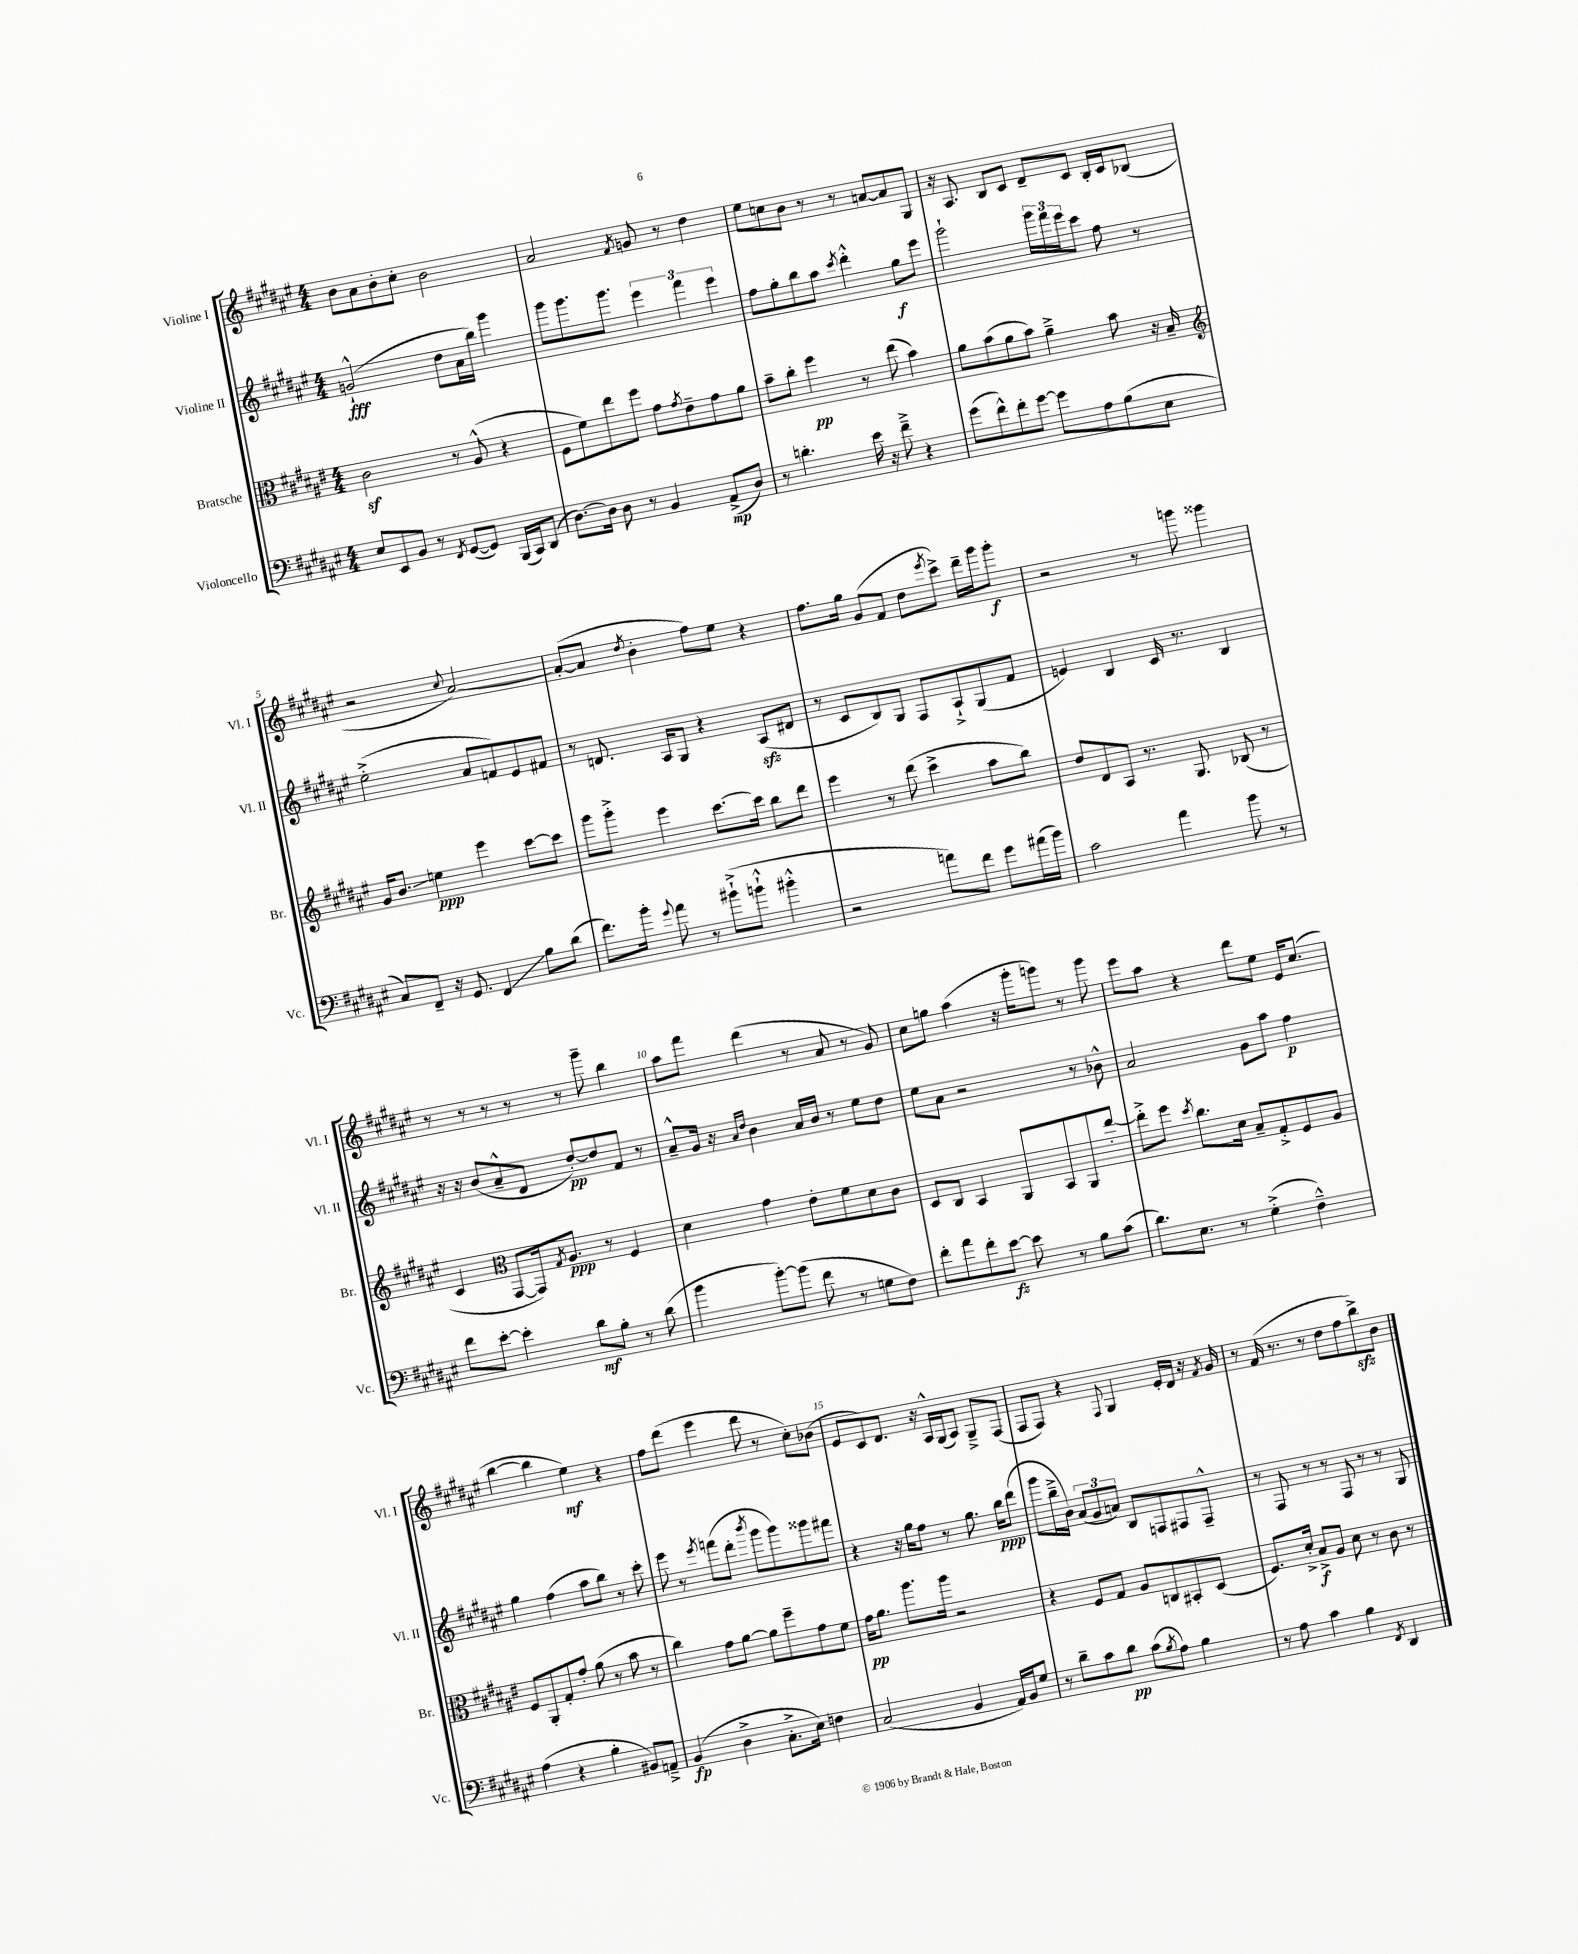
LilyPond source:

<<
\new StaffGroup <<
\new Staff = "s0" \with { instrumentName = "Violine I" shortInstrumentName = "Vl. I" } {
    \clef treble \key fis \major \numericTimeSignature \time 4/4
    b'8 ais'8 b'8-. cis''8-. b'2 |
    ais'2 \acciaccatura { fis'8 } g'8 r8 dis''4 |
    eis''8 c''8 b'8 r8 r8 a'8~ a'8 gis8 |
    r16 ais8. b8 cis'8 dis'8-- cis'8 b16-. cis'16 bes8( |
    r2 \appoggiatura { cis''8 } ais'2~) |
    ais'8~-.( ais'8 \acciaccatura { dis''8 } b'4-. fis''8) eis''8 r4 |
    fis''8. gis''16 gis'8( fis'8 dis''8 \acciaccatura { eis'''8 } cis'''8->) dis'''16-- gis'''16 gis'''8-.\f |
    r2 r8 g'''8 gisis'''4 |
    r8 r8 r8 r8 r8 gis'''8-- b''4 |
    ais''8 fis'''8 dis'''4( r8 ais'8 r8 gis'8) |
    cis''8 g''8 ais''4( r16 gis'''16-. g'''8) r8 g'''8 |
    eis'''8 ais''8 r4 dis'''8 eis''8 eis'16 cis''8.( |
    b''4~ b''4 eis''4\mf) r4 |
    fis''8 dis'''8( eis'''4 dis'''8 r8 cis''8-.) bes'8( |
    eis'8 cis'8) dis'8. r16 ais16-^ gis16( ais8) gis8---> fis8( |
    fis8 fis8) r4 \appoggiatura { fis8 } gis4 eis'16-. dis'16 r16 \acciaccatura { fis'8 } gis'16 |
    r8 fis'16( r8. r8 dis''8 fis''8 b''8->\sfz) b'8 \bar "|." |
}
\new Staff = "s1" \with { instrumentName = "Violine II" shortInstrumentName = "Vl. II" } {
    \clef treble \key fis \major \numericTimeSignature \time 4/4
    g'2-!-^\fff( dis''8 ais'16 b''16) gis'''4 |
    gis'''8 gis'''8. gis'''8. \tuplet 3/2 { eis'''4 fis'''4 eis'''4 } |
    fis''8 gis''8-. b''8 ais''8 \acciaccatura { cis'''8 } dis'''4-.-^ gis''8\f eis'''8 |
    gis'''2-! \tuplet 3/2 { gis'''16 fis'''16 eis'''16 } cis'''8 fis''8 r8 |
    eis''2-.->( ais'8 f'8) eis'8 fis'8 |
    r8 d'8. ais16 gis8 r4 ais8\sfz( dis'8 |
    r8 cis'8 b8) gis8 fis8 ais8-!-> gis8( fis'8 |
    e'4) b4 cis'16 r8. b4 |
    r16 r16 b'8( ais'8---^ dis'8 dis''8~-.\pp) dis''8 fis'8 r8 |
    ais'8---^ gis'16 r16 \grace { ais'16 dis''16 } b'4 ais'16 b'16 r8 eis''8 dis''8 |
    eis''8 ais'8 r2 r8 bes'8-^ |
    ais'2 gis'8 ais''8 fis''4\p |
    gis''4 fis''4( ais''8 b''8) r8 cis'''8-. |
    eis'''8 r8 \acciaccatura { eis'''8 } f'''8( dis'''8-. \acciaccatura { b'''8 } gis'''8 gis'''8) gisis'''8 fis'''8 |
    r4 r16 gis''16 fis''8 r8 gis''8. b''16\ppp dis'''8( |
    gis'''8 b''16---> b'16) \tuplet 3/2 { ais'8( gis'8 a'8) } b8 f8 fis8 fis8---^ |
    r8 fis8 r8 r8 fis8 r8 r8 gis8 \bar "|." |
}
\new Staff = "s2" \with { instrumentName = "Bratsche" shortInstrumentName = "Br." } {
    \clef alto \key fis \major \numericTimeSignature \time 4/4
    cis'2\sf r8 ais8-^( r4 |
    fis8 fis'8) eis''8 fis''8 gis'8 \acciaccatura { gis'8 } eis'8-- gis'8 ais'8 |
    b'8-- cis''8-. fis''4\pp r8 eis''8( b'4) |
    ais'8 b'8( ais'8 b'8) ais'4---> b'8 r16 b16-- |
    \clef treble gis'16 b'8.\glissando e''4\ppp eis'''4 cis'''8~ cis'''8 |
    gis'''8 gis'''8-.-> eis'''4 cis'''8.~ cis'''16 b''8 dis'''8 |
    eis'''4 r8 dis'''8( cis'''4-> ais''8 b''8) |
    dis''8 dis'8 ais8 r8. gis8. bes8( r8 |
    cis'4 \clef alto gis,8~ gis,16) \acciaccatura { gis8 } ais8.\ppp r8 fis4 |
    dis'4 gis'4 eis'8-. fis'8 dis'8 cis'8 |
    dis8 cis8 b,4 ais,8 b,8 ais,8 eis''8~-. |
    eis''8-.-> fis''8 \acciaccatura { dis''8 } cis''8. dis'16 b8-- gis8-.-> fis8 ais8 |
    fis8 ais,8-. gis8-. gis'8-. ais'8( r8 b'8 r8 |
    cis''4) gis'8 ais'8~ ais'8 fis''8-- gis'8 fis'8 |
    gis'16\pp ais'8. ais''8. ais''16 r2 |
    r4 fis8 gis8 ais8 c8 bis,8-. dis8( |
    fis8.) dis'16-.-> b8->\f ais8 dis'8 r8 cis'8 r8 \bar "|." |
}
\new Staff = "s3" \with { instrumentName = "Violoncello" shortInstrumentName = "Vc." } {
    \clef bass \key fis \major \numericTimeSignature \time 4/4
    eis8 eis,8 b,8 r8 \acciaccatura { fis,8 } gis,8~( gis,8) b,,16( cis,16) dis,8( |
    dis8.~) dis16 dis8 r8 b,4 ais,8->\mp( dis8) |
    r8 d'4.-. eis'16 r16 fis'8---> r4 |
    gis'8( fis'8-^) fis'8-. gis'8~ gis'8 ais8 b8( eis8 |
    cis8) fis,8-- r16 gis,8. fis,4\glissando b8 dis'8( |
    fis'8.) b'16-. \appoggiatura { gis'8 } ais'8 r8 bis'8-!->( b'8-!-^ bis'4-.-^ |
    r2 a'8) fis'8 gis'8 ais'16( b'16) |
    cis'2 ais'4 b'8 r8 |
    fis'8 eis'8~-. eis'4-. dis'8\mf b8-. r8 dis'8( |
    b'4 b'8~-.) b'8( fis'8 r8 g8 fis8) |
    fis'8-. ais'8 fis'8-. eis'8~\fz eis'8 r8 b8 cis'8( |
    dis'8.) eis8. r8 gis4-.->( fis4---^) |
    ais4( r4 b4-. bis,8) a,8---> |
    b,4\fp( dis4-> cis8.-.-> eis16) f4 |
    cis2( b,4 ais,16) b,16 gis8 |
    r8 dis'8-- cis'8 dis'8\pp cis'8( \acciaccatura { b8 } ais8) b4 |
    r8 ais8 cis'4 b4 \acciaccatura { fis,8 } dis,4 \bar "|." |
}
>>
>>
\layout { \context { \Score \override BarNumber.break-visibility = ##(#f #t #t) barNumberVisibility = #(every-nth-bar-number-visible 5) } }
